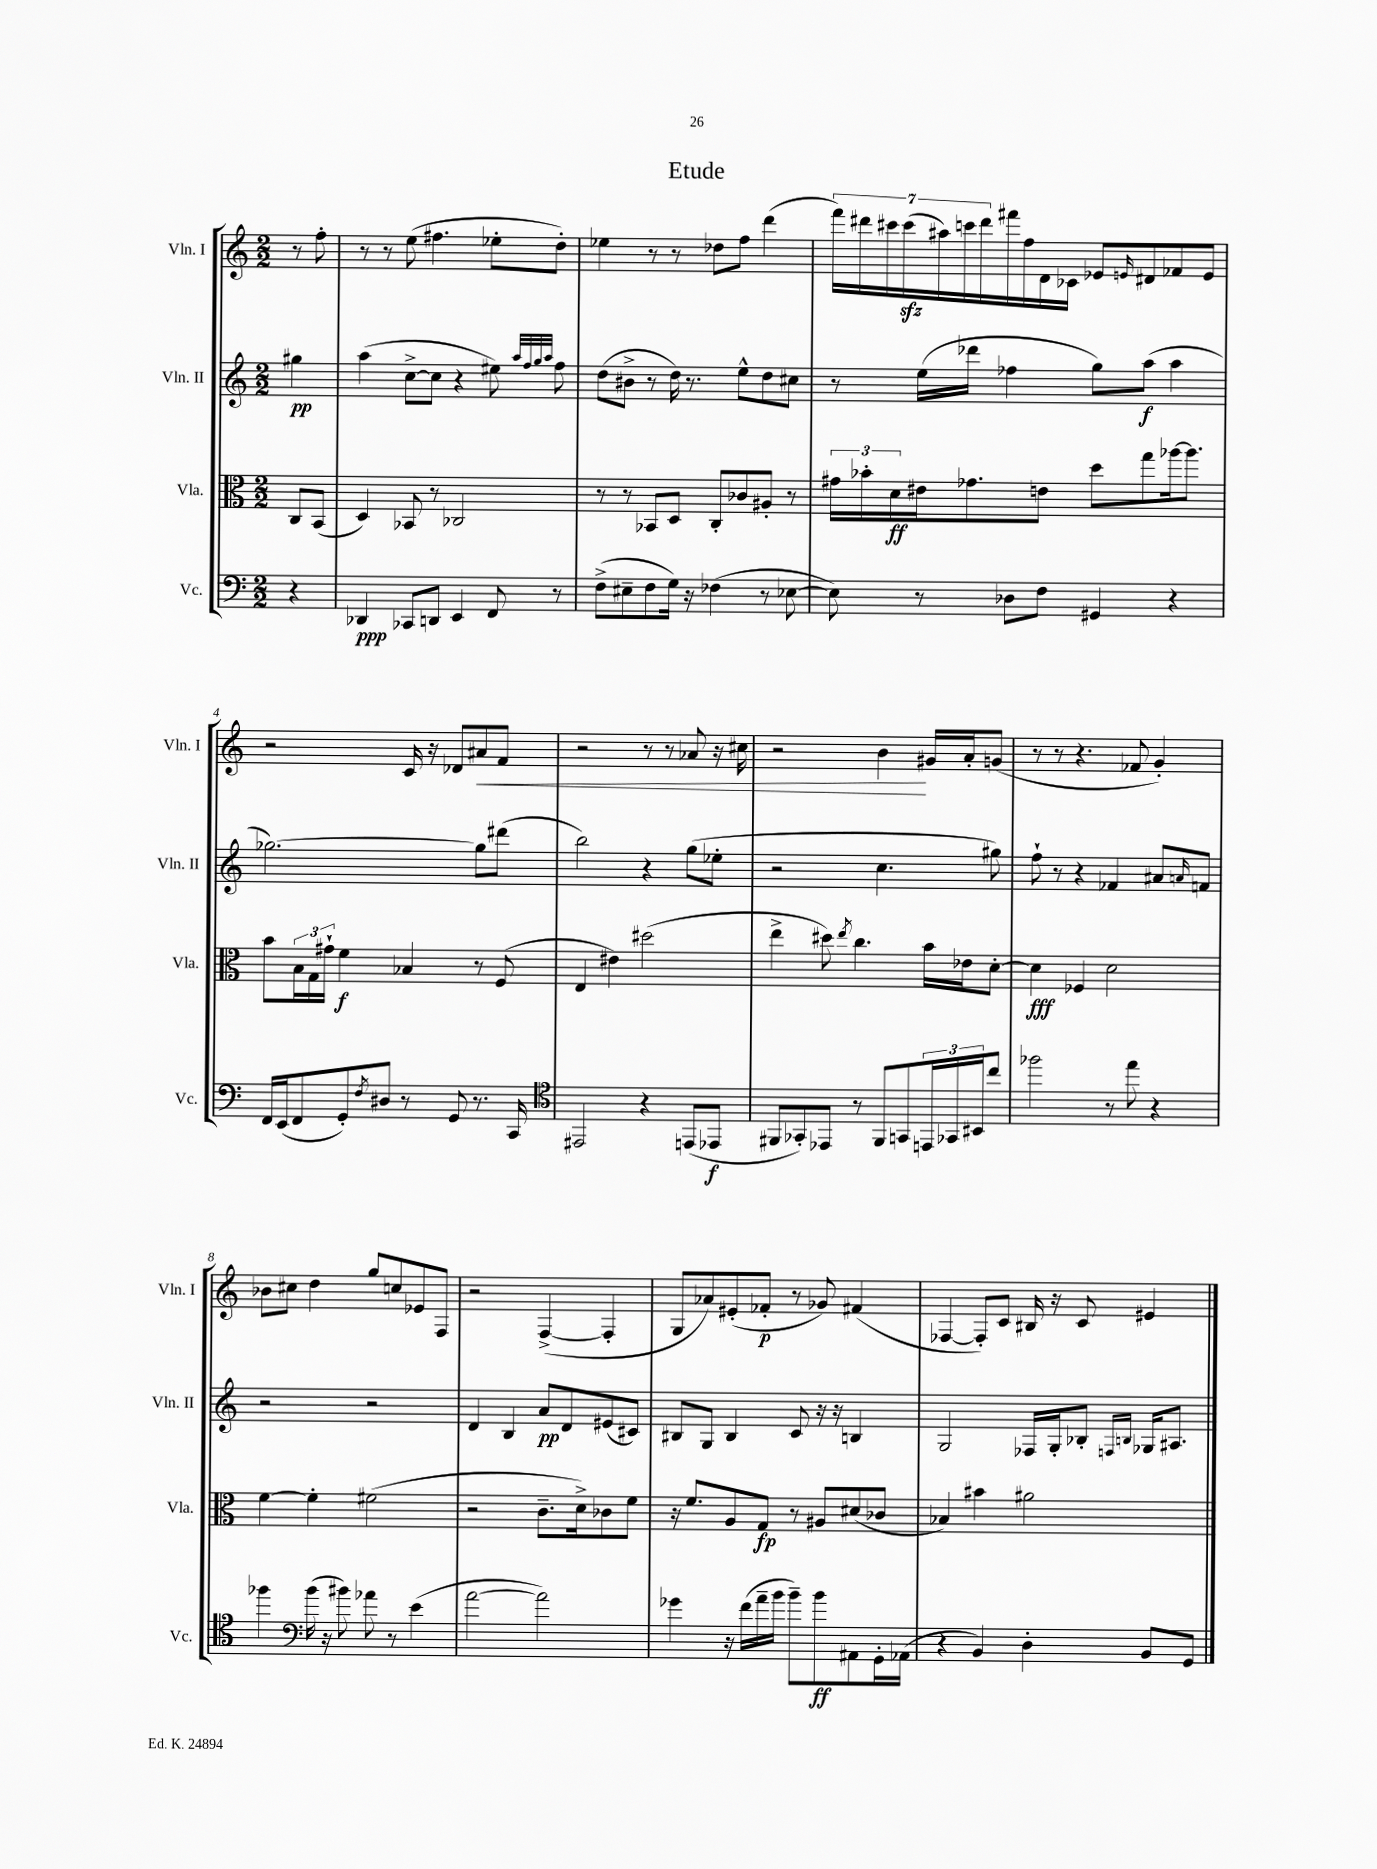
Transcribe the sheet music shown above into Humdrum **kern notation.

**kern	**kern	**kern	**kern
*staff4	*staff3	*staff2	*staff1
*clefF4	*clefC3	*clefG2	*clefG2
*k[]	*k[]	*k[]	*k[]
*M2/2	*M2/2	*M2/2	*M2/2
4r	8C	4gg#	8r
.	(8BB	.	8ff'
=	=	=	=
4DD-	4D)	(4aa	8r
.	.	.	8r
8CC-	8BB-	[8cc^	(8ee
8DD	8r	8cc]	4.ff#
4EE	2C-	4r	.
8FF	.	8ee#)	8ee-'
.	.	32qqaa	.
.	.	32qqff	.
.	.	32qqgg	.
.	.	32qqaa	.
8r	.	8ff	8dd')
=	=	=	=
(8F^	8r	(8dd	4ee-
8E#~	8r	8b#^	.
8F	8BB-	8r	8r
16G)	8D	16dd)	8r
16r	.	8.r	.
(4F-	8C'	.	8dd-
.	8c-	8ee^^	8ff
8r	8A#'	8dd	(4ddd
[8E-	8r	8cc#	.
=	=	=	=
8E-])	24g#	8r	28fff)
.	.	.	28ddd#
.	24b-'	.	.
.	.	.	28ccc#
.	24d	.	.
.	.	.	(28ccc#
8r	16e#	(16ee	.
.	.	.	28aa#)
.	.	.	28ccc
.	8.g-	16ddd-	.
.	.	.	28ddd#
8D-	.	4ff-	16fff#
.	.	.	16ff
8F	8e	.	16d
.	.	.	16c-
4GG#	8dd	8gg)	8e-
.	.	.	16qqe
.	8gg	(8aa	8d#
4r	[16aa-	4aa	8f-
.	8.aa-]	.	.
.	.	.	8e
=	=	=	=
16FF	8b	[2.gg-)	2r
(16EE	.	.	.
8FF	24B	.	.
.	24G	.	.
.	24g#`	.	.
8GG')	4f	.	.
8qF	.	.	.
8D#	.	.	.
8r	4B-	.	16c
.	.	.	16r
8GG	.	.	8d-
8.r	8r	8gg-]	8a#
.	(8F	(8ddd#	8f
16CC	.	.	.
=	=	=	=
*clefC4	*	*	*
2EE#	4E	2bb)	2r
.	4e#)	.	.
4r	(2dd#	4r	8r
.	.	.	8r
(8EE	.	(8gg	8a-
8EE-	.	8ee-'	16r
.	.	.	16cc#
=	=	=	=
8FF#	4ee^	2r	2r
8GG-')	.	.	.
8EE-	8dd#)	.	.
.	8qee	.	.
8r	4.cc	.	.
8FF#	.	4.cc	4b
8GG	.	.	.
24EE	16b	.	16g#
24GG-	.	.	.
.	16e-	.	16a'
24BB#	.	.	.
8cc	[8d'	8gg#)	(8g
=	=	=	=
2ff-	4d]	8ff`	8r
.	.	8r	8r
.	4F-	4r	4.r
8r	2d	4f-	.
8ee	.	.	8f-
4r	.	8a#	4g')
.	.	16qqa	.
.	.	8f	.
=	=	=	=
4ff-	[4f	2r	8b-
.	.	.	8cc#
*clefF4	*	*	*
(16b	4f']	.	4dd
16r	.	.	.
8b#)	.	.	.
8a-	(2f#	2r	8gg
8r	.	.	8cc
(4e	.	.	8e-
.	.	.	8F
=	=	=	=
[2a	2r	4d	2r
.	.	4B	.
2a])	8.c~	8a	([4F^
.	.	8d	.
.	16d^)	.	.
.	8c-	(8e#	4F']
.	8f	8c#)	.
=	=	=	=
4g-	16r	8B#	8G
.	8.f	.	.
.	.	8G	8a-)
16r	8A	4B#	(8e#'
(16f	.	.	.
16a~	8G	.	8f-'
16b	.	.	.
8b~)	8r	8c	8r
8b	8A#	16r	8g-)
.	.	16r	.
8AA#	(8d#	4B	(4f#
16GG'	8c-	.	.
(16AA-	.	.	.
=	=	=	=
4r	4B-)	2G	[4F-
4BB)	4b#	.	8F-'])
.	.	.	8c
4D'	2a#	16F-	16B#
.	.	16G'	16r
.	.	8B-'	8c
.	.	16qqF	.
.	.	16qqB	.
8BB	.	16G-	4e#
.	.	8.A#	.
8GG	.	.	.
==	==	==	==
*-	*-	*-	*-
